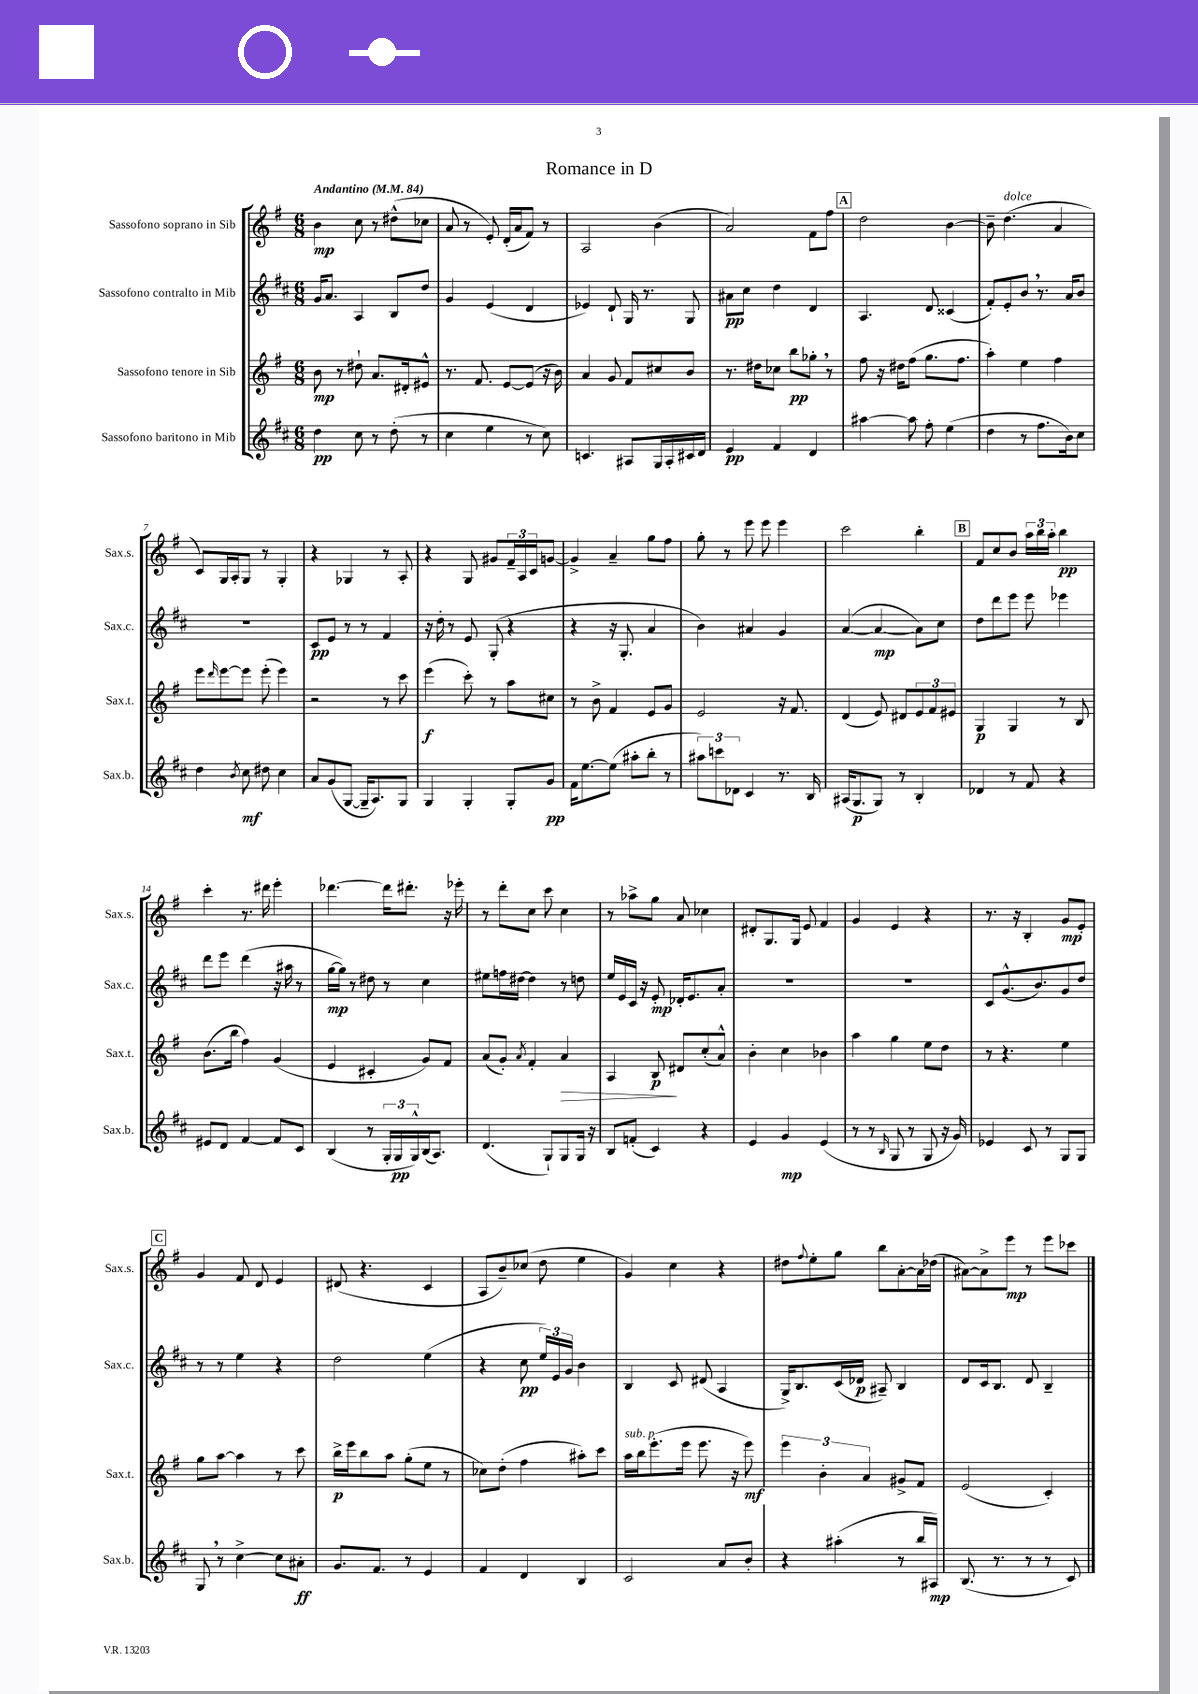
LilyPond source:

\header { title = "Romance in D" }
<<
\new StaffGroup <<
\new Staff = "s0" \with { instrumentName = "Sassofono soprano in Sib" shortInstrumentName = "Sax.s." } {
    \clef treble \key g \major \numericTimeSignature \time 6/8 \tempo "Andantino" 4 = 84
    b'4\mp c''8 r8 dis''8-^( ces''8 |
    a'8 r8 e'8-.) d'16-.( a'16 fis'8) r8 |
    a2 b'4( |
    a'2) fis'8 fis''8 |
    \mark \markup { \box "A" } d''2 b'4~ |
    b'8-- d''4.^\markup { \italic "dolce" }( a'4 |
    c'8) g16 a16-. g8 r8 g4-. |
    r4 ges4 r8 a8-. |
    r4 g8 gis'8 \tuplet 3/2 { fis'16-- a16 c'16 } g'8~ |
    g'4-> a'4-- g''8 fis''8 |
    g''8-. r8 e'''8 e'''8 e'''4 |
    c'''2 b''4-. |
    \mark \markup { \box "B" } fis'8 c''8 b'8 \tuplet 3/2 { a''16 b''16 a''16-. } b''4\pp |
    c'''4-. r8. dis'''16 e'''4-. |
    des'''4.~ des'''16 dis'''8.-. r16 ees'''16-. |
    r8 d'''8-. c''8 c'''8 c''4 |
    r8 aes''8-> g''8 a'8 ces''4 |
    dis'8-. g8. g16 e'8 fis'4 |
    g'4 e'4 r4 |
    r8. r16 b4-. g'8\mp e'8-. |
    \mark \markup { \box "C" } g'4 fis'8 d'8 e'4 |
    dis'8( r4. c'4 |
    a8 b'8--) ces''8( d''8 e''4 |
    g'4) c''4 r4 |
    dis''8 \appoggiatura { fis''8 } e''8-. g''8 b''8 a'8~-. a'16 des''16( |
    ais'8~) ais'8-> e'''8\mp r8 e'''8 ces'''8 \bar "|." |
}
\new Staff = "s1" \with { instrumentName = "Sassofono contralto in Mib" shortInstrumentName = "Sax.c." } {
    \clef treble \key d \major \numericTimeSignature \time 6/8
    g'16 a'8. a4 b8 d''8 |
    g'4 e'4( d'4 |
    ees'4) d'8-! g16 r8. g8 |
    ais'8\pp cis''8 d''4 d'4 |
    \mark \markup { \box "A" } a4. d'8 cisis'4( |
    fis'8-.) e'8-. b'8 \breathe r8. a'16 b'8 |
    R2. |
    cis'8\pp e'8 r8 r8 fis'4 |
    r16 d''16-. r8 e'8 g8-.( r4 |
    r4 r16 g8.-. a'4 |
    b'4) ais'4 g'4 |
    a'4~( a'4~\mp a'8) cis''8 |
    \mark \markup { \box "B" } d''8 d'''8 e'''8 e'''8 ees'''4 |
    d'''8 e'''8 d'''4( r16 ais''16 r8 |
    g''16~\mp g''16) r8 dis''8 r8 cis''4 |
    eis''8 f''16 dis''16~ dis''4 r8 d''8 |
    e''16 e'16 cis'16 r16 e'8-.\mp des'16-. e'8. a'8-. |
    R2. |
    R2. |
    cis'8 g'8.-^( b'8.) g'8 d''8 |
    \mark \markup { \box "C" } r8 r8 e''4 r4 |
    d''2 e''4( |
    r4 cis''8\pp \tuplet 3/2 { e''16) e'16 g'16 } b'4 |
    b4 cis'8 dis'8( a4 |
    g16->) b8. cis'16( des'16\p ais8--) b4 |
    d'8 cis'16 b8. d'8 b4-- \bar "|." |
}
\new Staff = "s2" \with { instrumentName = "Sassofono tenore in Sib" shortInstrumentName = "Sax.t." } {
    \clef treble \key g \major \numericTimeSignature \time 6/8
    b'8\mp r8 dis''8-! a'8. dis'16-. eis'8-^ |
    r8. fis'8. e'8~ e'8( r16 b'16) |
    a'4 g'8 fis'8 cis''8 b'8 |
    r8. dis''16 ces''8 b''8\pp ges''8-. \breathe r8 |
    \mark \markup { \box "A" } fis''8 r16 dis''16 fis''8( g''8. fis''8. |
    a''4-.) e''4 fis''4 |
    e'''8 \grace { d'''16 } e'''8~ e'''8 e'''8-.( e'''4) |
    r2 r8 c'''8 |
    e'''4\f( c'''8-.) r8 a''8 cis''8 |
    r8 b'8-> fis'4 e'8 g'8 |
    e'2 r16 fis'8. |
    d'4( e'8) dis'8 \tuplet 3/2 { e'8 fis'8 eis'8 } |
    \mark \markup { \box "B" } g4\p g4 r8 b8 |
    b'8.( b''16 fis''4) g'4( |
    e'4 cis'4-. g'8) fis'8 |
    a'8( g'8-.) \acciaccatura { a'8 } fis'4-. a'4\> |
    a4 b8\p\! dis'8 c''8-.( a'8-^) |
    b'4-. c''4 bes'4 |
    a''4 g''4 e''8 d''8 |
    r8 r4. e''4 |
    \mark \markup { \box "C" } g''8 a''8~ a''4 r8 c'''8 |
    b''16->\p e'''16 b''8 a''8 g''8-.( e''8 r8 |
    ces''8) d''8-.( fis''4 ais''8-.) c'''8 |
    a''16^\markup { \italic "sub. p" } b''16 e'''8.-.( e'''16 e'''8. r16 e'''8\mf) |
    \tuplet 3/2 { e'''4 b'4-. a'4 } gis'8-> fis'8 |
    e'2( c'4-.) \bar "|." |
}
\new Staff = "s3" \with { instrumentName = "Sassofono baritono in Mib" shortInstrumentName = "Sax.b." } {
    \clef treble \key d \major \numericTimeSignature \time 6/8
    d''4\pp cis''8 r8 d''8-.( r8 |
    cis''4 e''4 r8 cis''8) |
    c'4. ais8 g16 ais16-. cis'16 d'16 |
    e'4\pp fis'4 d'4 |
    \mark \markup { \box "A" } ais''4~ ais''8 fis''8-. e''4( |
    d''4 r8 fis''8. b'16) cis''8 |
    d''4 \acciaccatura { b'8 } cis''8\mf dis''8 cis''4 |
    a'8 g'8( g8~ g16-- a8.) g8 |
    g4 g4-. g8-. g'8\pp |
    fis'16 e''8.~ e''8( ais''8-. b''8-. r8 |
    \tuplet 3/2 { ais''8) c'''8 des'8 } cis'4 r8. b16 |
    ais16( g8.\p g8) r8 b4-. |
    \mark \markup { \box "B" } des'4 r8 fis'8 r4 |
    eis'8 d'8 fis'4~ fis'8 cis'8 |
    b4( r8 \tuplet 3/2 { g16-. g16\pp g16-^) } b16( a8.) |
    d'4.( g8-!) g8 g16 r16 |
    b8 f'8-.( cis'4) r4 |
    e'4 g'4\mp e'4( |
    r8 r8 \grace { b16 } g8 r8 g8 r16 g'16) |
    ees'4 cis'8 r8 g8 g8 |
    \mark \markup { \box "C" } g8 \breathe r8 cis''4~-> cis''8 ais'8-.\ff |
    g'8. fis'8. r8 e'4 |
    fis'4 d'4 b4 |
    cis'2 a'8 b'8-. |
    r4 ais''4-.( r8 b''16 ais16\mp) |
    b8.( r8. r8 r8 cis'8) \bar "|." |
}
>>
>>
